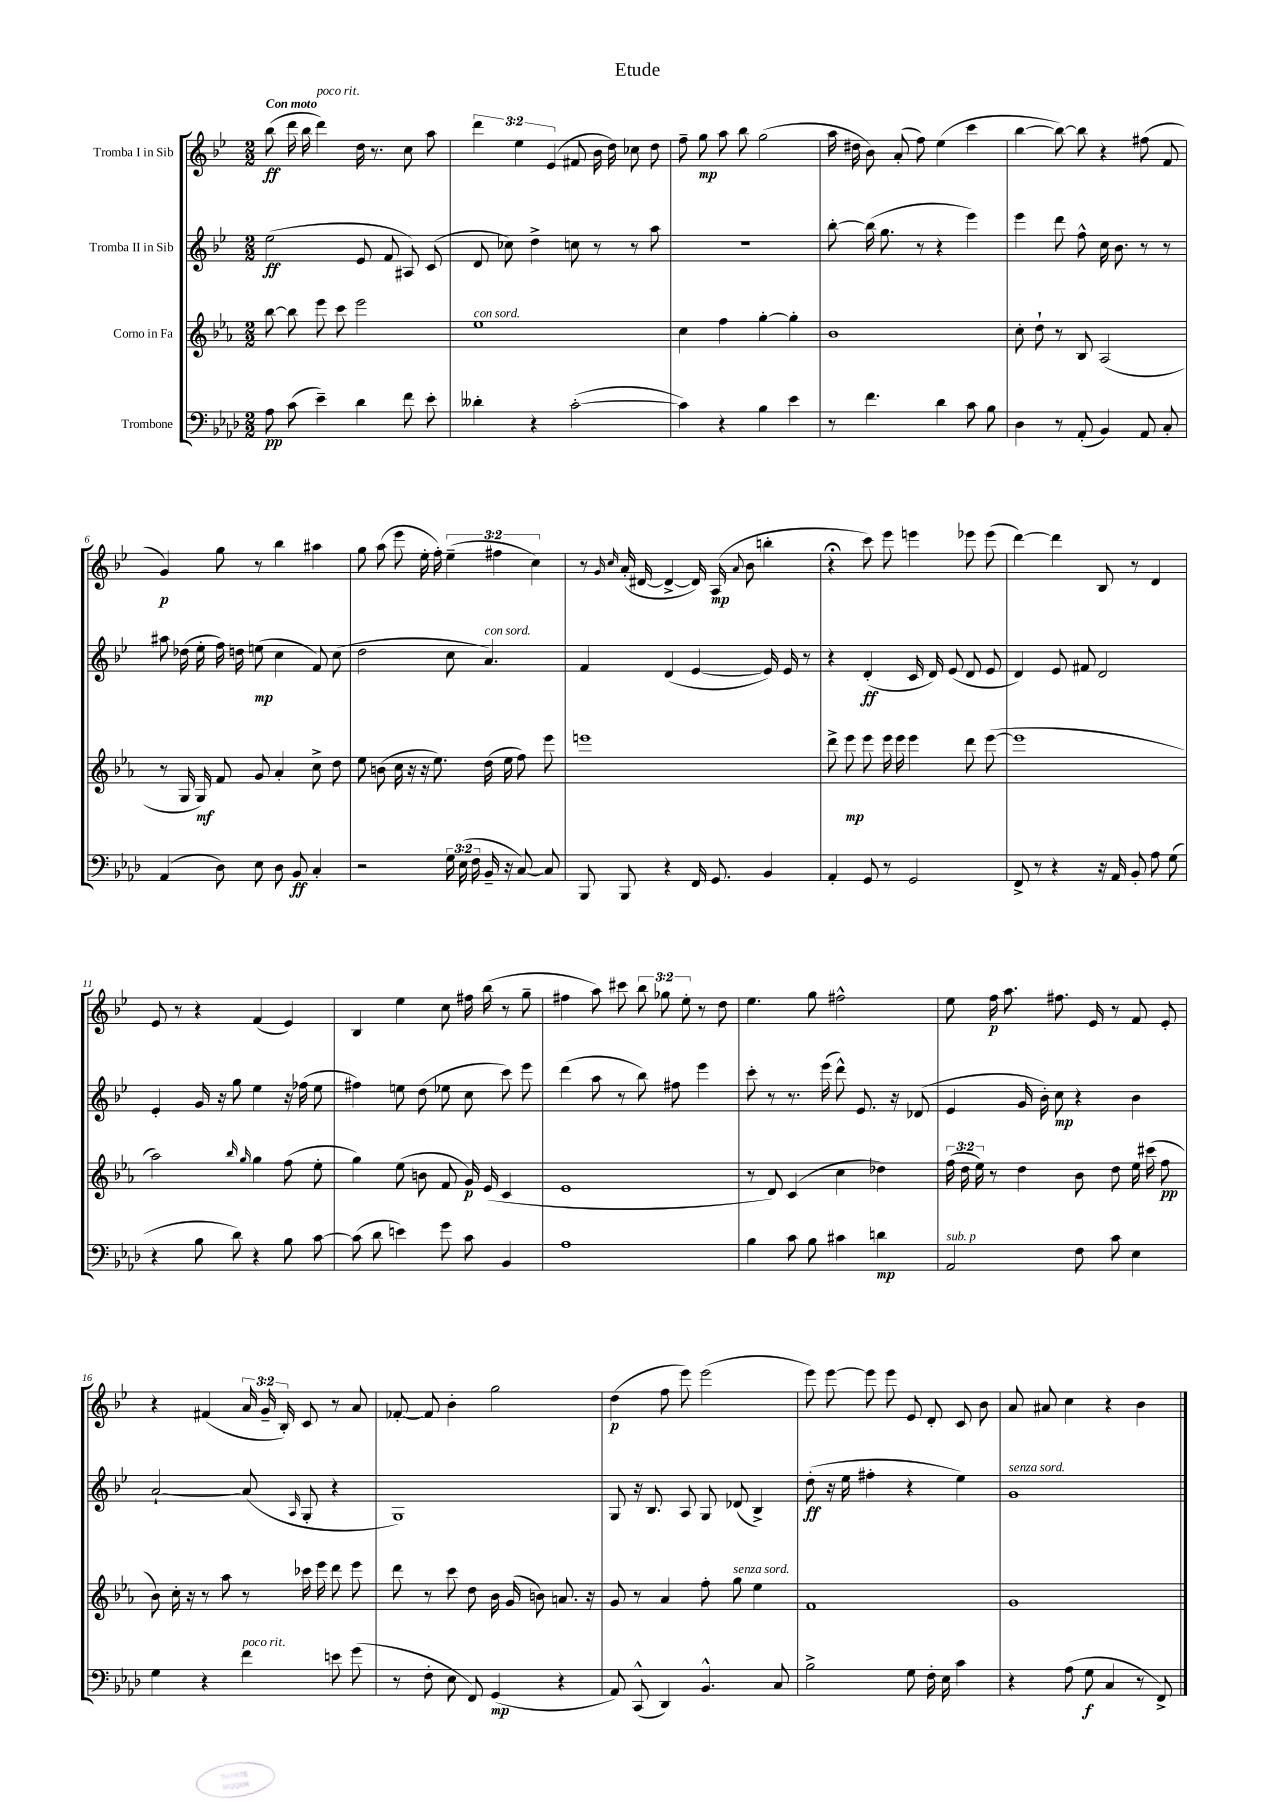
\header { title = "Etude" }
<<
\new StaffGroup <<
\new Staff = "s0" \with { instrumentName = "Tromba I in Sib" } {
    \clef treble \key bes \major \numericTimeSignature \time 2/2 \override Staff.TupletNumber.text = #tuplet-number::calc-fraction-text \tempo "Con moto"
    \autoBeamOff bes''8\ff( d'''16 bes''16 d'''4^\markup { \italic "poco rit." }) d''16 r8. c''8 a''8 |
    \tuplet 3/2 { d'''4 ees''4 ees'4( } fis'8 bes'16 d''16) ces''8 d''8 |
    f''8-- g''8\mp a''8 bes''8 g''2( |
    a''16 dis''16 bes'8) a'8-.( f''8) ees''4( c'''4 |
    bes''4~ bes''8~) bes''8 r4 fis''8( f'8 |
    g'4\p) g''8 r8 bes''4 ais''4 |
    g''8 a''8( ees'''8 ees''16-. f''16-.) \tuplet 3/2 { ees''4--( fis''4 c''4) } |
    r8 \grace { g'16 c''16 } a'16-.( dis'16~ dis'4~-> dis'16) a16\mp( \appoggiatura { a'8 } bes'8 b''4-. |
    r4\fermata c'''8) ees'''8 e'''4 ees'''8 ees'''8( |
    d'''4~) d'''4 bes8 r8 d'4 |
    ees'8 r8 r4 f'4( ees'4) |
    bes4 ees''4 c''8 fis''16 bes''16( r8 g''8-- |
    fis''4 a''8) cis'''8 \tuplet 3/2 { bes''8 ges''8 ees''8-. } r8 d''8 |
    ees''4. g''8 fis''2-^ |
    ees''8 f''16\p a''8. fis''8. ees'16 r8 f'8 ees'8-. |
    r4 fis'4( \tuplet 3/2 { a'16 g'16-- bes16-.) } c'8 r8 a'8 |
    fes'8~-. fes'8 bes'4-. g''2 |
    d''4\p( f''8 ees'''8) ees'''2( |
    ees'''8) ees'''8~ ees'''8 ees'''8 ees'8 d'8-. c'8 bes'8 |
    a'8 ais'8 c''4 r4 bes'4 \bar "|." |
}
\new Staff = "s1" \with { instrumentName = "Tromba II in Sib" } {
    \clef treble \key bes \major \numericTimeSignature \time 2/2
    \autoBeamOff ees''2\ff( ees'8 f'8 ais8) c'8( |
    d'8 ces''8) d''4-> c''8 r8 r8 a''8 |
    r1 |
    bes''8~-. bes''16( g''8. r8 r4 ees'''4) |
    ees'''4 d'''8 f''8-^ c''16 bes'8. r8 r8 |
    ais''8 des''16( ees''16-. f''16) d''16 e''8\mp( c''4 f'8) c''8( |
    d''2 c''8 a'4.^\markup { \italic "con sord." }) |
    f'4 d'4( ees'4~ ees'16) ees'16 r8 |
    r4 d'4-.\ff( c'16 d'16) ees'8( d'8 ees'8 |
    d'4) ees'8 fis'8 d'2 |
    ees'4-. g'16 r16 g''8 ees''4 r16 fes''16( ees''8 |
    fis''4) e''8 d''8( ees''8 c''8 c'''8) ees'''8 |
    d'''4( a''8 r8 bes''8) fis''8 ees'''4 |
    c'''8-. r8 r8. ees'''16( d'''8-^) ees'8. r16 des'8( |
    ees'4 g'16 bes'16-.) c''8\mp r4 bes'4 |
    a'2~-! a'8( \grace { a16 } g8-. r4 |
    g1) |
    g8 r16 bes8. a8 g8 des'8( bes4->) |
    d''8-.\ff( r16 ees''16 fis''4-. r4 ees''4) |
    g'1^\markup { \italic "senza sord." } \bar "|." |
}
\new Staff = "s2" \with { instrumentName = "Corno in Fa" } {
    \clef treble \key ees \major \numericTimeSignature \time 2/2 \override Staff.TupletNumber.text = #tuplet-number::calc-fraction-text
    \autoBeamOff bes''8~ bes''8 ees'''8 c'''8 ees'''2 |
    ees''1^\markup { \italic "con sord." } |
    c''4 f''4 g''4~-. g''4-. |
    bes'1 |
    c''8-. d''8-! r8 bes8 aes2( |
    r8 g16 g16\mf) f'8 g'8 aes'4-. c''8-> d''8 |
    ees''8 b'8( c''16 r16 r16 ees''8.) d''16( ees''16 f''8) ees'''8 |
    e'''1 |
    d'''8-> ees'''8\mp ees'''8 ees'''16 ees'''16 ees'''4 d'''8 ees'''8~( |
    ees'''1 |
    aes''2) \grace { bes''16 g''16 } g''4 f''8( ees''8-. |
    g''4) ees''8( b'8 f'8 g'16\p) ees'16( c'4 |
    ees'1 |
    r8 d'8) c'4( c''4 des''4) |
    \tuplet 3/2 { f''16( d''16 ees''16) } r8 d''4 bes'8 d''8 ees''16 cis'''16( f''8\pp |
    bes'8) c''16-. r16 r8 aes''8 r8 ces'''16 ees'''16 d'''8 ees'''8 |
    d'''8 r8 c'''8 d''8 bes'16 g'16( b'8) a'8. r16 |
    g'8 r8 aes'4 f''8-. g''8^\markup { \italic "senza sord." } ees''4 |
    f'1 |
    g'1 \bar "|." |
}
\new Staff = "s3" \with { instrumentName = "Trombone" } {
    \clef bass \key aes \major \numericTimeSignature \time 2/2 \override Staff.TupletNumber.text = #tuplet-number::calc-fraction-text
    \autoBeamOff aes8\pp c'8( ees'4--) des'4 f'8 ees'8-. |
    deses'4-. r4 c'2~-.( |
    c'4) r4 bes4 ees'4 |
    r8 f'4. des'4 c'8 bes8 |
    des4 r8 aes,8-.( bes,4) aes,8 c8-. |
    aes,4( des8) ees8 des8 bes,8\ff c4-. |
    r2 \tuplet 3/2 { g16 ees16( f16 } bes,16-- r16 c8~) c8 |
    bes,,8 bes,,8 r4 f,16 g,8. bes,4 |
    aes,4-. g,8 r8 g,2 |
    f,8-> r8 r4 r16 aes,16 bes,8-. aes8 g8( |
    r4 bes8 des'8) r4 bes8 c'8~ |
    c'8( des'8 e'4) g'8 c'8 bes,4 |
    aes1 |
    bes4 c'8 bes8 cis'4 d'4\mp |
    aes,2^\markup { \italic "sub. p" } f8 c'8 ees4 |
    g4 r4 f'4^\markup { \italic "poco rit." } e'8 g'8( |
    r8 f8-. ees8 f,8) g,4\mp( r4 |
    aes,8) c,8-^( des,4) bes,4.-^ c8 |
    bes2-> g8 f16-. ees16 c'4 |
    r4 aes8( g8\f c4 r8 f,8->) \bar "|." |
}
>>
>>
